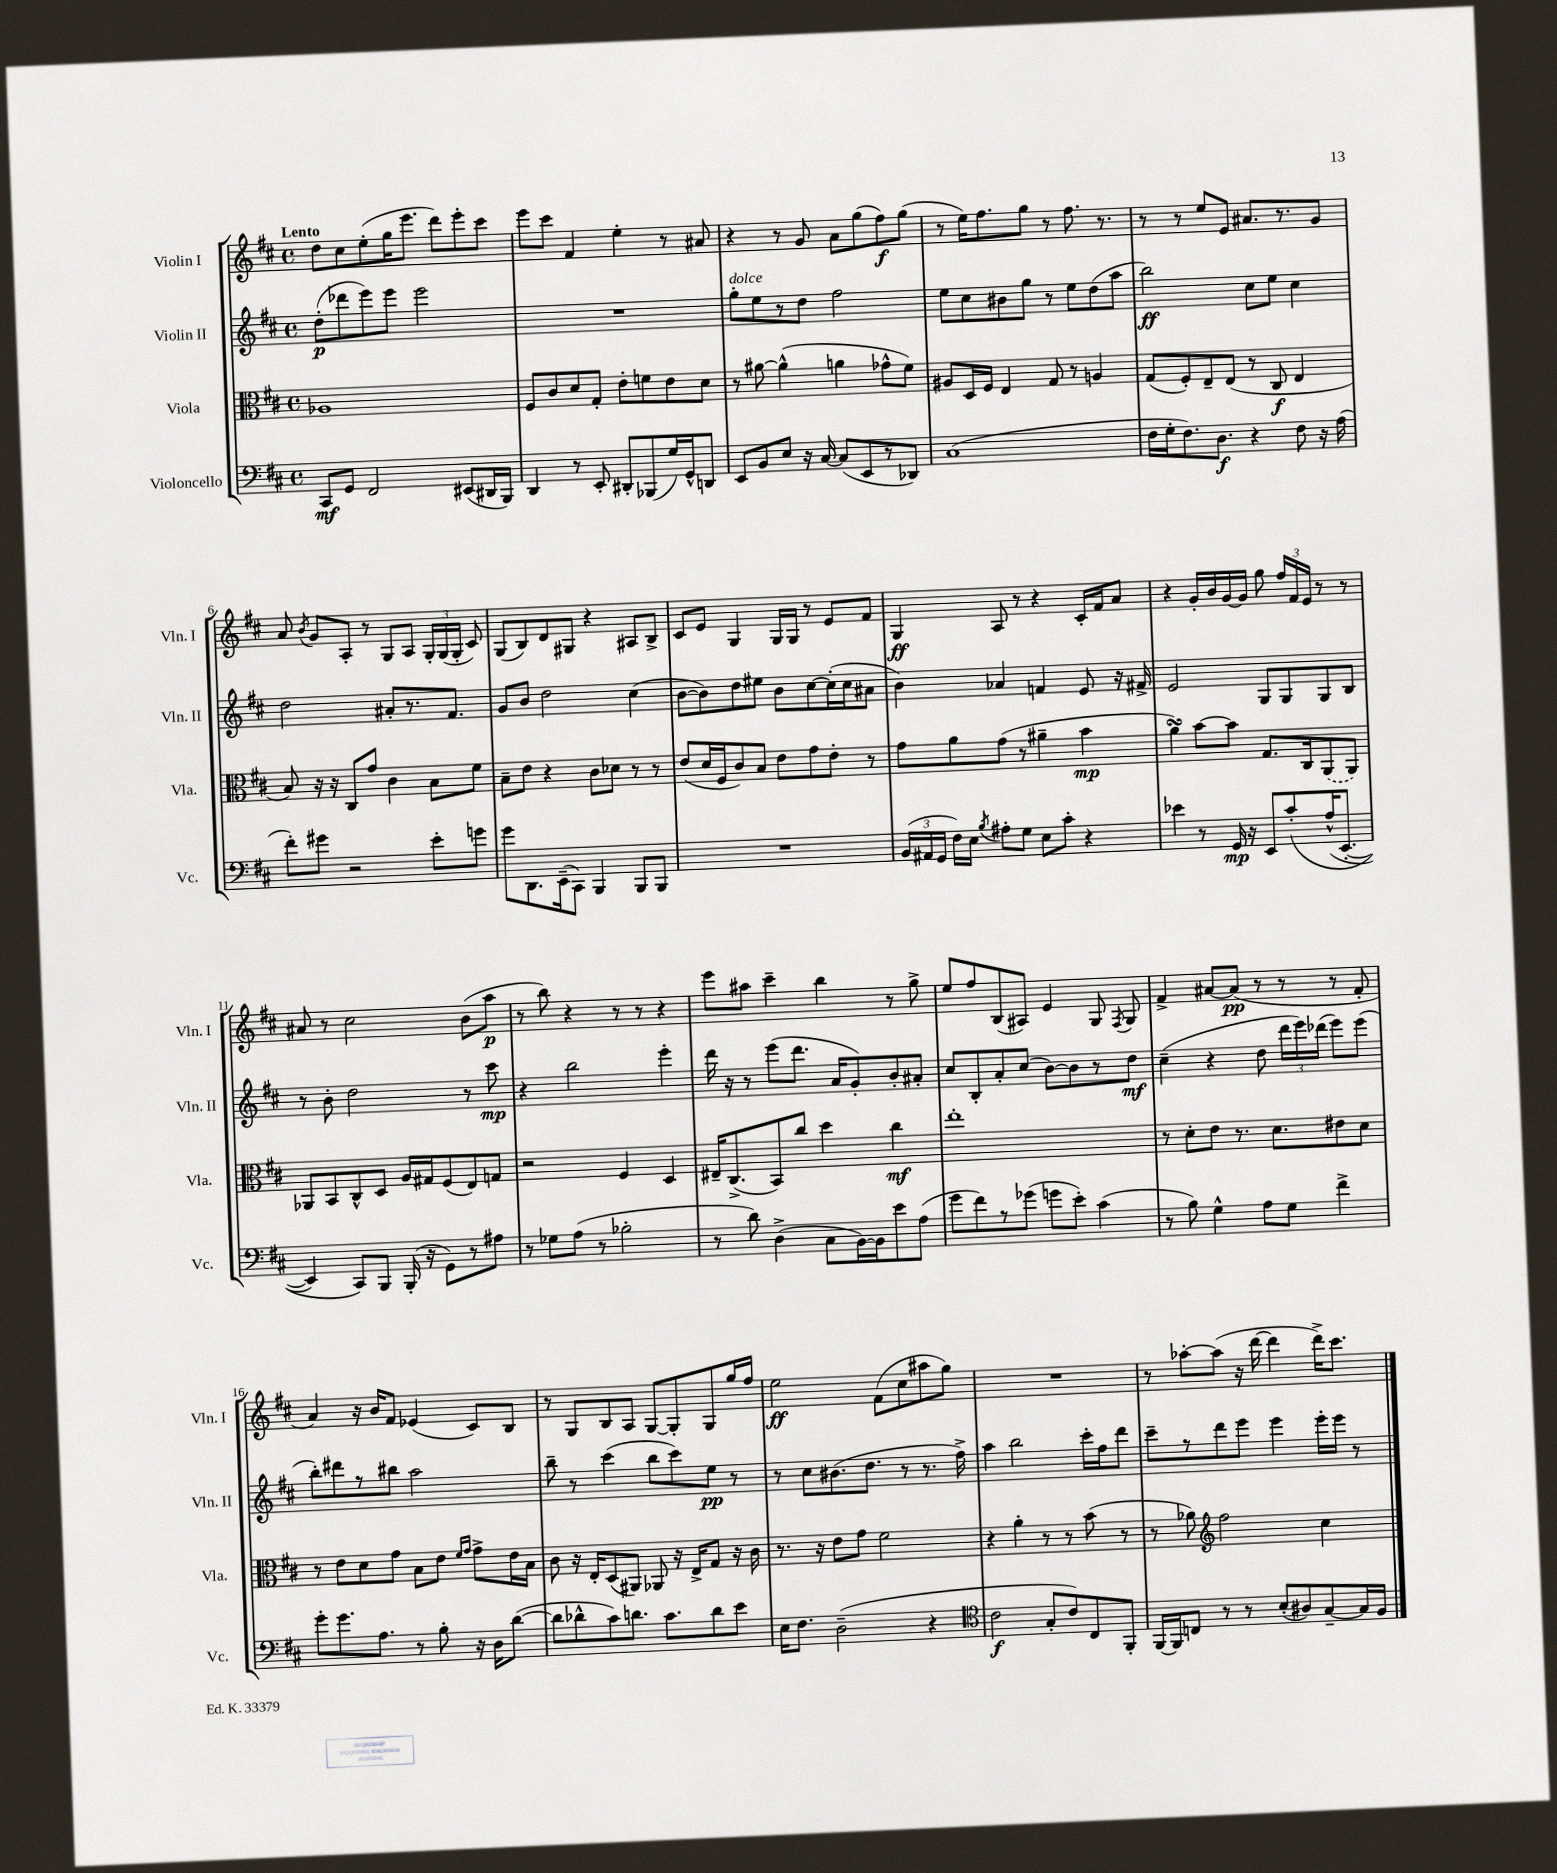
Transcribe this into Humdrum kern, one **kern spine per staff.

**kern	**kern	**kern	**kern
*staff4	*staff3	*staff2	*staff1
*clefF4	*clefC3	*clefG2	*clefG2
*k[f#c#]	*k[f#c#]	*k[f#c#]	*k[f#c#]
*M4/4	*M4/4	*M4/4	*M4/4
*met(c)	*met(c)	*met(c)	*met(c)
8CC#	1A-	(8dd'	8dd
8GG	.	8ddd-	8cc#
2FF#	.	8eee)	(8ee'
.	.	8eee	16gg
.	.	.	8.eee
.	.	2eee	.
.	.	.	8ddd)
(8EE#	.	.	8eee'
16DD#	.	.	8ccc#
16BBB)	.	.	.
=	=	=	=
4DD	8F#	1r	8eee
.	8c#	.	8ccc#
8r	8d	.	4f#
8EE'	8G'	.	.
8DD#'	8e'	.	4ee'
(8BBB-	8f	.	.
16G)	8e	.	8r
16GG^^	.	.	.
8DD	8d	.	8a#
=	=	=	=
8EE	8r	8gg'	4r
8BB	[8a#	8ee	.
8E	(4a#^^]	8r	8r
16r	.	8dd	8g
[16C#	.	.	.
(8C#]	4a	2ff#	8a
8EE	.	.	(8gg
8r	8g-^^	.	8ff#)
8DD-)	8f#)	.	(8gg
=	=	=	=
(1C#	8A#	8ee	8r
.	16D	8cc#	16ee)
.	16F#	.	8.ff#
.	4E	8b#	.
.	.	8gg	8gg
.	8G	8r	8r
.	8r	8ee	8.ff#
.	4A	(8dd	.
.	.	.	8.r
.	.	8aa	.
=	=	=	=
16F#	(8G	2bb)	8r
16G'	.	.	.
8.F#)	8F#')	.	8r
.	8E~	.	8ee
8.D	.	.	.
.	(8E	.	8e
4r	8r	8cc#	8.a#
.	8C#	8ee	.
.	.	.	8.r
8F#	4E	4cc#	.
16r	.	.	8g
(16A	.	.	.
=	=	=	=
8f#')	8B)	2dd	8a
.	.	.	8qb
8g#	16r	.	8g
.	16r	.	.
2r	8C#	.	8A'
.	8g	.	8r
.	4c#	8a#'	8G
.	.	8.r	8A
8e'	8B	.	24G'
.	.	.	(24G
.	.	8.f#	.
.	.	.	24G'
8g	8f#	.	8c#)
=	=	=	=
8g	8B~	8g	(8G
8.DD	8e	8b	8B)
.	4r	2dd	8d
(16EE~	.	.	.
8CC#)	.	.	8G#
4BBB	8c#	.	4r
.	8d-	.	.
8BBB	8r	(4cc#	8A#
8BBB	8r	.	8B^
=	=	=	=
1r	(8e	[8b	8c#
.	16d	8b])	8e
.	16F#	.	.
.	8c#)	8dd	4G
.	8B	8ee#	.
.	8e	8b	16G
.	.	.	16G
.	8g	[8cc#	8r
.	8e'	(16cc#']	8e
.	.	16cc#	.
.	8r	8a#	8f#
=	=	=	=
(24BB	8g	4b)	4G
24AA#	.	.	.
24GG	.	.	.
16F#)	8a	.	.
16E	.	.	.
8qB	.	.	.
8A#'	(8g	4a-	8A
8G	8r	.	8r
8E	4a#~	4f	4r
8c#'	.	.	.
4r	4b	8e	16c#'
.	.	.	16f#
.	.	16r	8a
.	.	16f#^	.
=	=	=	=
4e-	4a)	2e	4r
8r	[8b	.	16g'
.	.	.	16b
16GG	8b]	.	[16g
16r	.	.	16g]
8EE	8.G	8G	8gg
&(8c#'	.	8G	24ff#
.	.	.	24f#
.	16C#	.	.
.	.	.	24e
(16A^^	(8AA	8G	8r
[8.EE'	.	.	.
.	8AA)	8B	8r
=	=	=	=
4EE])	8AA-	8r	8a#
.	8BB	8b'	8r
8CC#&)	8C#^^	2dd	2cc#
8BBB	8D	.	.
(16BBB'	16A	.	.
16r	16G#	.	.
8GG)	(8F#	.	.
8r	8E)	8r	(8b
8A#	8G	8ccc#	8aa
=	=	=	=
8r	2r	4r	8r
8G-	.	.	8bb)
(8A	.	2bb	4r
8r	.	.	.
2B-'	4F#	.	8r
.	.	.	8r
.	4D	4eee'	4r
=	=	=	=
8r	16E#~	16ddd	8eee
.	(8.C#^	16r	.
8d)	.	8r	8aa#
(4D^	8BB)	(8eee	4ccc#~
.	8cc#	8.ddd	.
8C#	4dd	.	4bb
.	.	16a	.
[16BB)	.	8g')	.
16BB]	.	.	.
8e	4cc#	8b'	8r
(8A	.	8a#'	8gg^
=	=	=	=
8g	1ee'	8cc#	8ee
8f#)	.	8B'	8ff#
8r	.	8a'	(8B
(8g-	.	(8cc#	8A#)
8g	.	[8b)	4e
8e')	.	8b]	.
(4c#	.	8r	8G
.	.	.	8qF#
.	.	8dd	8G
=	=	=	=
8r	8r	(4cc#~	4f#^
8B)	8d'	.	.
4G^^	8e	4r	[8a#
.	8.r	.	(8a#]
8A	.	8dd	8r
.	8.d	.	.
8G	.	24ddd	8r
.	.	24eee)	.
.	.	(24ddd-	.
4f#^	8e#	8eee)	8r
.	8d	(8eee	8f#'
=	=	=	=
8g'	8r	8bb')	4a)
8.g	8e	8ddd#	.
.	8d	8r	16r
8.A	.	.	16b
.	8g	8bb#	8f#
8r	8B	2aa	(4e-
8B'	8e	.	.
.	16qqf#	.	.
.	16qqg	.	.
16r	8g^	.	8c#)
16D	.	.	.
([8d	16e	.	8B
.	16B	.	.
=	=	=	=
8d]	8c#	8bb~	8r
8d-^^	16r	8r	8G
.	16E'	.	.
8c#)	(8D	(4ccc#	8B
8.d	8AA#)	.	8A
.	8AA-	8bb	[8G
8.c#	.	.	.
.	16r	8ccc#)	8G']
.	16E^	.	.
8d	8G	8ee	8G
8e	16r	8r	16gg
.	16c#	.	16ff#
=	=	=	=
16E	8.r	8r	2ee
8.F#	.	.	.
.	.	8cc#	.
.	16r	.	.
(2D~	8e	(8.b#	.
.	8g	.	.
.	.	8.dd	.
.	2f#	.	(8f#
.	.	8r	8cc#
4r	.	8.r	8aa#
.	.	.	8gg)
.	.	16ff#^)	.
=	=	=	=
*clefC4	*	*	*
2c#	4r	4aa	1r
.	4a'	2bb	.
8G'	8r	.	.
8c#)	8r	.	.
8C#	(8b	16ccc#'	.
.	.	16ff#	.
8FF#'	8r	8ddd	.
=	=	=	=
[16FF#	8r	8ccc#~	8r
16FF#]	.	.	.
8C	8a-)	8r	[8aa-'
*	*clefG2	*	*
8r	2ff#	8ddd	(8aa-]
8r	.	8eee	16r
.	.	.	[16ddd
(8B'	.	4eee	4ddd]
8A#)	.	.	.
[8G~	4cc#	16eee'	16ddd^)
.	.	16eee	8.ccc#
16G]	.	8r	.
16F#	.	.	.
==	==	==	==
*-	*-	*-	*-
